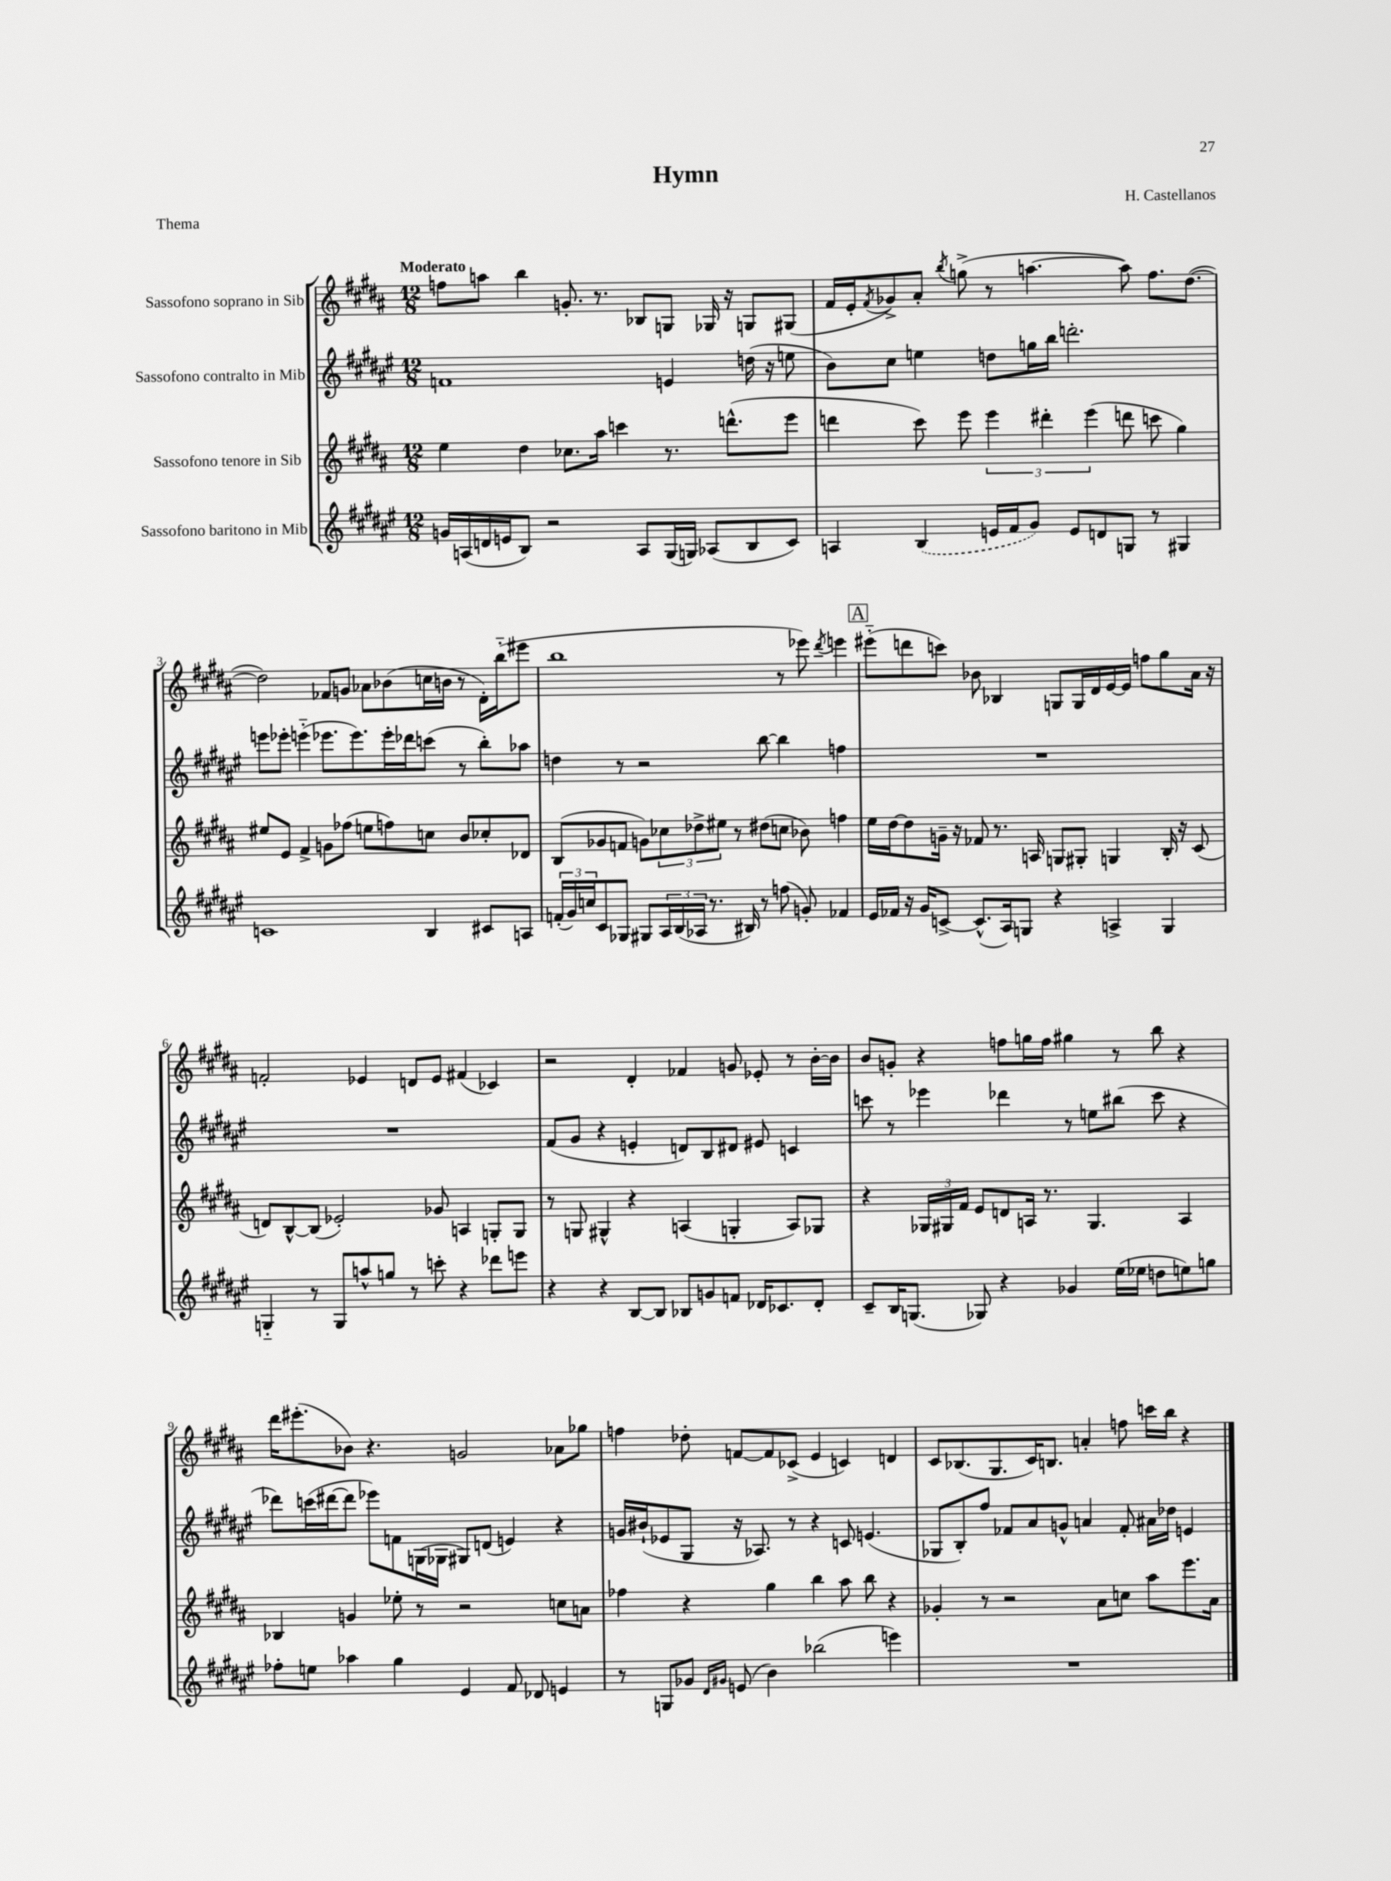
\header { title = "Hymn" composer = "H. Castellanos" piece = "Thema" }
<<
\new StaffGroup <<
\new Staff = "s0" \with { instrumentName = "Sassofono soprano in Sib" } {
    \clef treble \key b \major \numericTimeSignature \time 12/8 \tempo "Moderato"
    f''8 a''8 b''4 g'8.-. r8. bes8 g8 ges16 r16 g8 gis8( |
    fis'16 e'16-. \acciaccatura { fis'8 } ges'8->) ais'8-. \acciaccatura { b''8 } g''8->( r8 a''4.~ a''8) fis''8. dis''8.~( |
    dis''2) fes'8 g'8 aes'8 bes'8( c''16 b'16 r8 dis'16-.) b''16-_( eis'''8 |
    b''1 r8 ees'''8) \acciaccatura { dis'''8 } e'''4 |
    \mark \markup { \box "A" } eis'''8-_( d'''8 c'''8) bes'8 bes4 g8 g16 dis'16 e'16~ e'16 f''8 gis''8 ais'16 r16 |
    f'2-. ees'4 d'8 ees'8 fis'4( ces'4) |
    r2 dis'4-. fes'4 g'8 ees'8-. r8 b'16~-. b'16 |
    b'8 g'8-. r4 f''8 g''16 f''16 gis''4 r8 b''8 r4 |
    dis'''16 eis'''8.-.( bes'8) r4. g'2 aes'8 ges''8 |
    f''4 des''8-. f'8~ f'8 ces'8->( e'4 c'4) d'4 |
    cis'8 bes8.( gis8. cis'16) b8. a'4-. f''8 c'''16 b''16 r4 \bar "|." |
}
\new Staff = "s1" \with { instrumentName = "Sassofono contralto in Mib" } {
    \clef treble \key fis \major \numericTimeSignature \time 12/8
    f'1 e'4 d''16( r16 e''8 |
    b'8) cis''8 e''4 d''8 g''16 b''16 d'''2.-. |
    e'''8 ees'''8-. e'''4-_( ees'''8. ees'''8.) ees'''16-. des'''16 c'''8( r8 b''8-.) aes''8 |
    d''4 r8 r2 b''8~ b''4 f''4 |
    \mark \markup { \box "A" } R1. |
    R1. |
    fis'8( gis'8 r4 e'4-. d'8) b8 dis'8 eis'8 c'4 |
    c'''8 r8 ees'''4 des'''4 r8 e''8 bis''8( c'''8 r4 |
    des'''8) c'''16( dis'''16~ dis'''8 ees'''8) f'8 g16( ges16 gis8) d'8( e'4) r4 |
    g'16 bis'16-!( ees'8 gis8 r16 aes8.) r8 r4 c'8 e'4.( |
    ges8 b8-.) fis''8 fes'8 ais'8 g'8-^ a'4 fes'8-. ais'16 des''16 e'4 \bar "|." |
}
\new Staff = "s2" \with { instrumentName = "Sassofono tenore in Sib" } {
    \clef treble \key b \major \numericTimeSignature \time 12/8
    e''4 dis''4 ces''8. ais''16 c'''4 r8. d'''8.-^( e'''8 |
    d'''4 cis'''8) e'''8 \tuplet 3/2 { e'''4 dis'''4-. e'''4( } d'''8 c'''8 gis''4) |
    eis''8 e'8 fis'4-> g'8 fes''8( e''8 f''8) c''8 b'8 ces''8-. des'8 |
    b8( ges'8 f'8 g'8) \tuplet 3/2 { ces''8 des''8-> eis''8 } r8 dis''8( c''8 bes'8) f''4 |
    \mark \markup { \box "A" } e''16 dis''16~ dis''8 g'16-- r16 fes'8 r8. a16 g8 gis8-. g4 b16-. r16 cis'8( |
    d'8) b8~-^ b8( ees'2-.) ges'8 a4 g8-. g8 |
    r8 g8 gis4-^ r4 a4( g4-. a8) ges8 |
    r4 \tuplet 3/2 { ges16 gis16 fis'16 } e'8 d'8 a16 r8. gis4. a4 |
    bes4 g'4 ees''8-. r8 r2 c''8 a'8 |
    fes''4 r4 gis''4 b''4 ais''8 b''8 r4 |
    ges'4-. r8 r2 ais'8 c''8 ais''8 e'''8. ais'16 \bar "|." |
}
\new Staff = "s3" \with { instrumentName = "Sassofono baritono in Mib" } {
    \clef treble \key fis \major \numericTimeSignature \time 12/8
    g'16 a16( d'16 e'16 b8) r2 a8 gis16( g16) aes8( b8 cis'8) |
    a4 \once \slurDashed b4( e'16 fis'16 gis'8) e'8 d'8 g8 r8 gis4 |
    c'1 b4 cis'8 a8 |
    \tuplet 3/2 { f'16-.( gis'16) c''16 } cis'8 ges8 gis8 \tuplet 3/2 { ais16 b16( aes16 } r8. bis16) r8 f''8( g'8-.) fes'4 |
    \mark \markup { \box "A" } eis'16 fes'16 r16 gis'16 c'8~-> c'8.-^( ais16) g8 r4 a4-> g4 |
    g4-_ r8 g8 a''8-^ g''8 r8 c'''8-. r4 des'''8 e'''8 |
    r4 r4 b8~ b8 bes8 g'8 f'8 des'16 ces'8. des'8-. |
    cis'8-- b16 g8.( ges8) r4 ges'4 eis''16( ees''16 d''8 e''8) g''8 |
    fes''8-. e''8 aes''4 gis''4 eis'4 fis'8 des'8 e'4 |
    r8 g8 ges'8 \grace { dis'16 gis'16 } e'8( b'4) bes''2( e'''4) |
    R1. \bar "|." |
}
>>
>>
